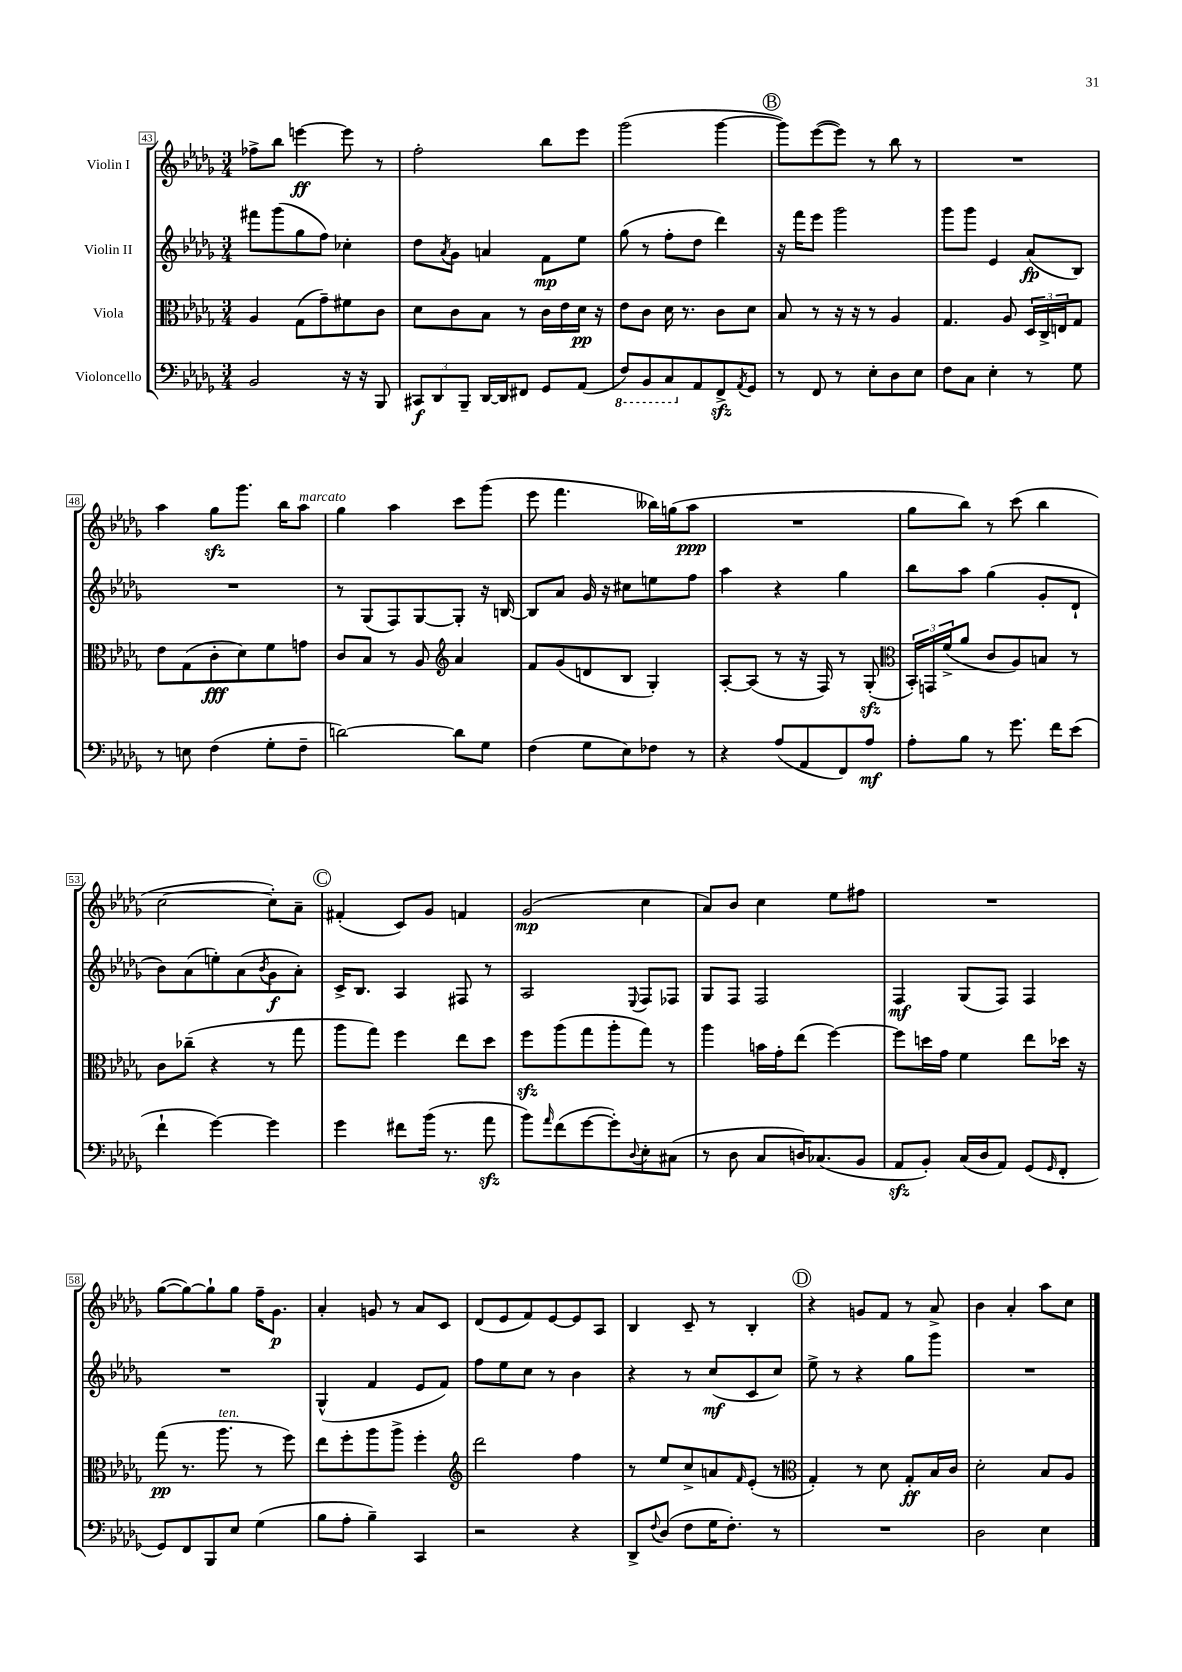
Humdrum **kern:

**kern	**kern	**kern	**kern
*staff4	*staff3	*staff2	*staff1
*clefF4	*clefC3	*clefG2	*clefG2
*k[b-e-a-d-g-]	*k[b-e-a-d-g-]	*k[b-e-a-d-g-]	*k[b-e-a-d-g-]
*M3/4	*M3/4	*M3/4	*M3/4
2BB-/	4A-/	8fff#\L	8ff-^\L
.	.	(8ggg-\	8bb-\J
.	(8G-\L	8gg-\	[4eee\
.	8g-~\)	8ff\J)	.
16r	8f#\	4cc-'\	8eee\]
16r	.	.	.
8BBB-/	8c\J	.	8r
=	=	=	=
12CC#/L	8d-\L	8dd-\L	2ff'\
12DD-/	.	.	.
.	.	8qa-/	.
.	8c\	8g-\J	.
12BBB-~/J	.	.	.
[16DD-/LL	8B-\J	4a/	.
16DD-/]J	.	.	.
8FF#/J	8r	.	.
8GG-/L	16c\LL	8f\L	8bb-\L
.	16e-\	.	.
(8AA-/J	16d-\JJ	8ee-\J	8eee-\J
.	16r	.	.
=	=	=	=
8FF/L)	8e-\L	(8gg-\	(2ggg-\
8BBB-/	8c\J	8r	.
8CC/	16d-\	8ff'\L	.
.	8.r	.	.
8AA-/	.	8dd-\J	.
8FF^/	8c\L	4ddd-\)	[4ggg-\
8qAA-/	.	.	.
8GG-/J	8d-\J	.	.
=	=	=	=
8r	8B-/	16r	8ggg-\]L)
.	.	16fff\LK	.
8FF/	8r	8eee-\J	([8eee-\
8r	16r	2ggg-\	8eee-\]J)
.	16r	.	.
8E-'\L	8r	.	8r
8D-\	4A-/	.	8bb-\
8E-\J	.	.	8r
=	=	=	=
8F\L	4.G-/	8ggg-\L	2.r
8C\J	.	8ggg-\J	.
4E-'\	.	4e-/	.
.	8A-/	.	.
8r	24D-/LL	(8a-/L	.
.	24C^/	.	.
.	24E/J	.	.
8G-\	8G-/J	8B-/J)	.
=	=	=	=
8r	8e-\L	2.r	4aa-\
8E\	(8G-\	.	.
(4F\	8c'\	.	8gg-\L
.	8d-\)	.	8.ggg-\J
8G-'\L	8f\	.	.
.	.	.	16bb-\LK
8F~\J	8g\J	.	8aa-\J
=	=	=	=
[2d\)	8c/L	8r	4gg-\
.	8B-/J	(8G-/L	.
.	8r	8F/)	4aa-\
.	8A-/	[8G-/	.
*	*clefG2	*	*
8d\]L	4a-/	8G-'/]J	8ccc\L
8G-\J	.	16r	(8ggg-\J
.	.	[16B/	.
=	=	=	=
(4F\	8f/L	8B/]L	8eee-\
.	(8g-/	8a-/J	4.fff\
8G-\L	8d/	16g-/	.
.	.	16r	.
8E-\)	8B-/J	8cc#\L	.
8F-\J	4G-'/)	8ee\	16bb--\LL)
.	.	.	(16gg\J
8r	.	8ff\J	8aa-\J
=	=	=	=
4r	[8A-'/L	4aa-\	2.r
.	(8A-/]J	.	.
(8A-/L	8r	4r	.
8AA-/	16r	.	.
.	16F/)	.	.
8FF/)	8r	4gg-\	.
8A-/J	(8G-'/	.	.
=	=	=	=
*	*clefC3	*	*
8A-'\L	24BB-'/LL)	8bb-\L	8gg-\L
.	24GG/	.	.
.	(24f^/J	.	.
8B-\J	8a-/J	8aa-\J	8bb-\J)
8r	8c/L	(4gg-\	8r
8.g-\	8A-/)	.	(8ccc\
.	8B/J	8g-'/L	4bb-\
16f\LK	.	.	.
(8e-\J	8r	8d-`/J	.
=	=	=	=
4f`\	8c\L	8b-\L)	[2cc\
.	(8cc-~\J	(8a-\	.
[4g-\)	4r	8ee'\)	.
.	.	(8a-\	.
.	.	8qb-/	.
4g-\]	8r	8g-\	8cc'\]L)
.	8gg-\	8a-'\J)	8a-~\J
=	=	=	=
4g-\	8aa-\L	16c^/LK	(4f#'/
.	.	8.B-/J	.
.	8gg-\J)	.	.
8f#\L	4ff\	4A-/	8c/L)
(16b-\Jk	.	.	8g-/J
8.r	.	.	.
.	8ee-\L	8F#/	4f/
8a-\	8dd-\J	8r	.
=	=	=	=
8b-\L)	8ff\L	2A-/	(2g-/
16qqa-/	.	.	.
(8f\	(8aa-\	.	.
[8g-\	8gg-\	.	.
8g-'\])	8aa-'\	.	.
8qqD-/	.	8qqE-/	.
8E-'\	8gg-\J)	8F/L	4cc\
(8C#\J	8r	8F-/J	.
=	=	=	=
8r	4aa-\	8G-/L	8a-/L)
8D-\	.	8F/J	8b-/J
8C/L	16b\LL	2F/	4cc\
.	16g-'\J	.	.
16D/K)	(8ee-\J	.	.
(8.C-/	.	.	.
.	[4ff\)	.	8ee-\L
8BB-/J	.	.	8ff#\J
=	=	=	=
8AA-/L	8ff\]L	4F/	2.r
8BB-'/J)	16dd\L	.	.
.	16g-\JJ	.	.
(16C/LL	4f\	(8G-/L	.
16D-/J	.	.	.
8AA-/J)	.	8F/J)	.
(8GG-/L	8ee-\L	4F/	.
16qqGG-/	.	.	.
8FF'/J	16dd-\Jk	.	.
.	16r	.	.
=	=	=	=
8GG-/L)	(8gg-\	2.r	([8gg-\L
8FF/	8.r	.	8gg-\_)
8BBB-/	.	.	8gg-`\]
.	8.aa-\	.	.
8E-/J	.	.	8gg-\J
(4G-\	8r	.	16ff~\LK
.	.	.	8.g-\J
.	8ff\)	.	.
=	=	=	=
8B-\L	8ee-\L	(4G-^^/	4a-'/
8A-'\J	8ff'\	.	.
4B-~\)	8aa-\	4f/	8g/
.	8aa-^\J	.	8r
4CC/	4ff'\	8e-/L	8a-/L
.	.	8f/J)	8c/J
=	=	=	=
*	*clefG2	*	*
2r	2ddd-\	8ff\L	(8d-/L
.	.	8ee-\	8e-/
.	.	8cc\J	8f/)
.	.	8r	[8e-/
4r	4ff\	4b-\	8e-/]
.	.	.	8A-/J
=	=	=	=
8DD-^/L	8r	4r	4B-/
8qqF/	.	.	.
(8D-/J	8ee-/L	.	.
8F\L	8cc^/	8r	8c~/
16G-\K	8a/	(8cc/L	8r
8.F'\J)	.	.	.
.	16qqf/	.	.
.	(8e-'/J	8c/	4B-'/
8r	8r	8cc/J)	.
=	=	=	=
*	*clefC3	*	*
2.r	4G-'/)	8ee-^\	4r
.	.	8r	.
.	8r	4r	8g/L
.	8d-\	.	8f/J
.	8G-'/L	8gg-\L	8r
.	16B-/L	8ggg-\J	8a-^/
.	16c/JJ	.	.
=	=	=	=
2D-\	2d-'\	2.r	4b-\
.	.	.	4a-'/
4E-\	8B-/L	.	8aa-\L
.	8A-/J	.	8cc\J
==	==	==	==
*-	*-	*-	*-
